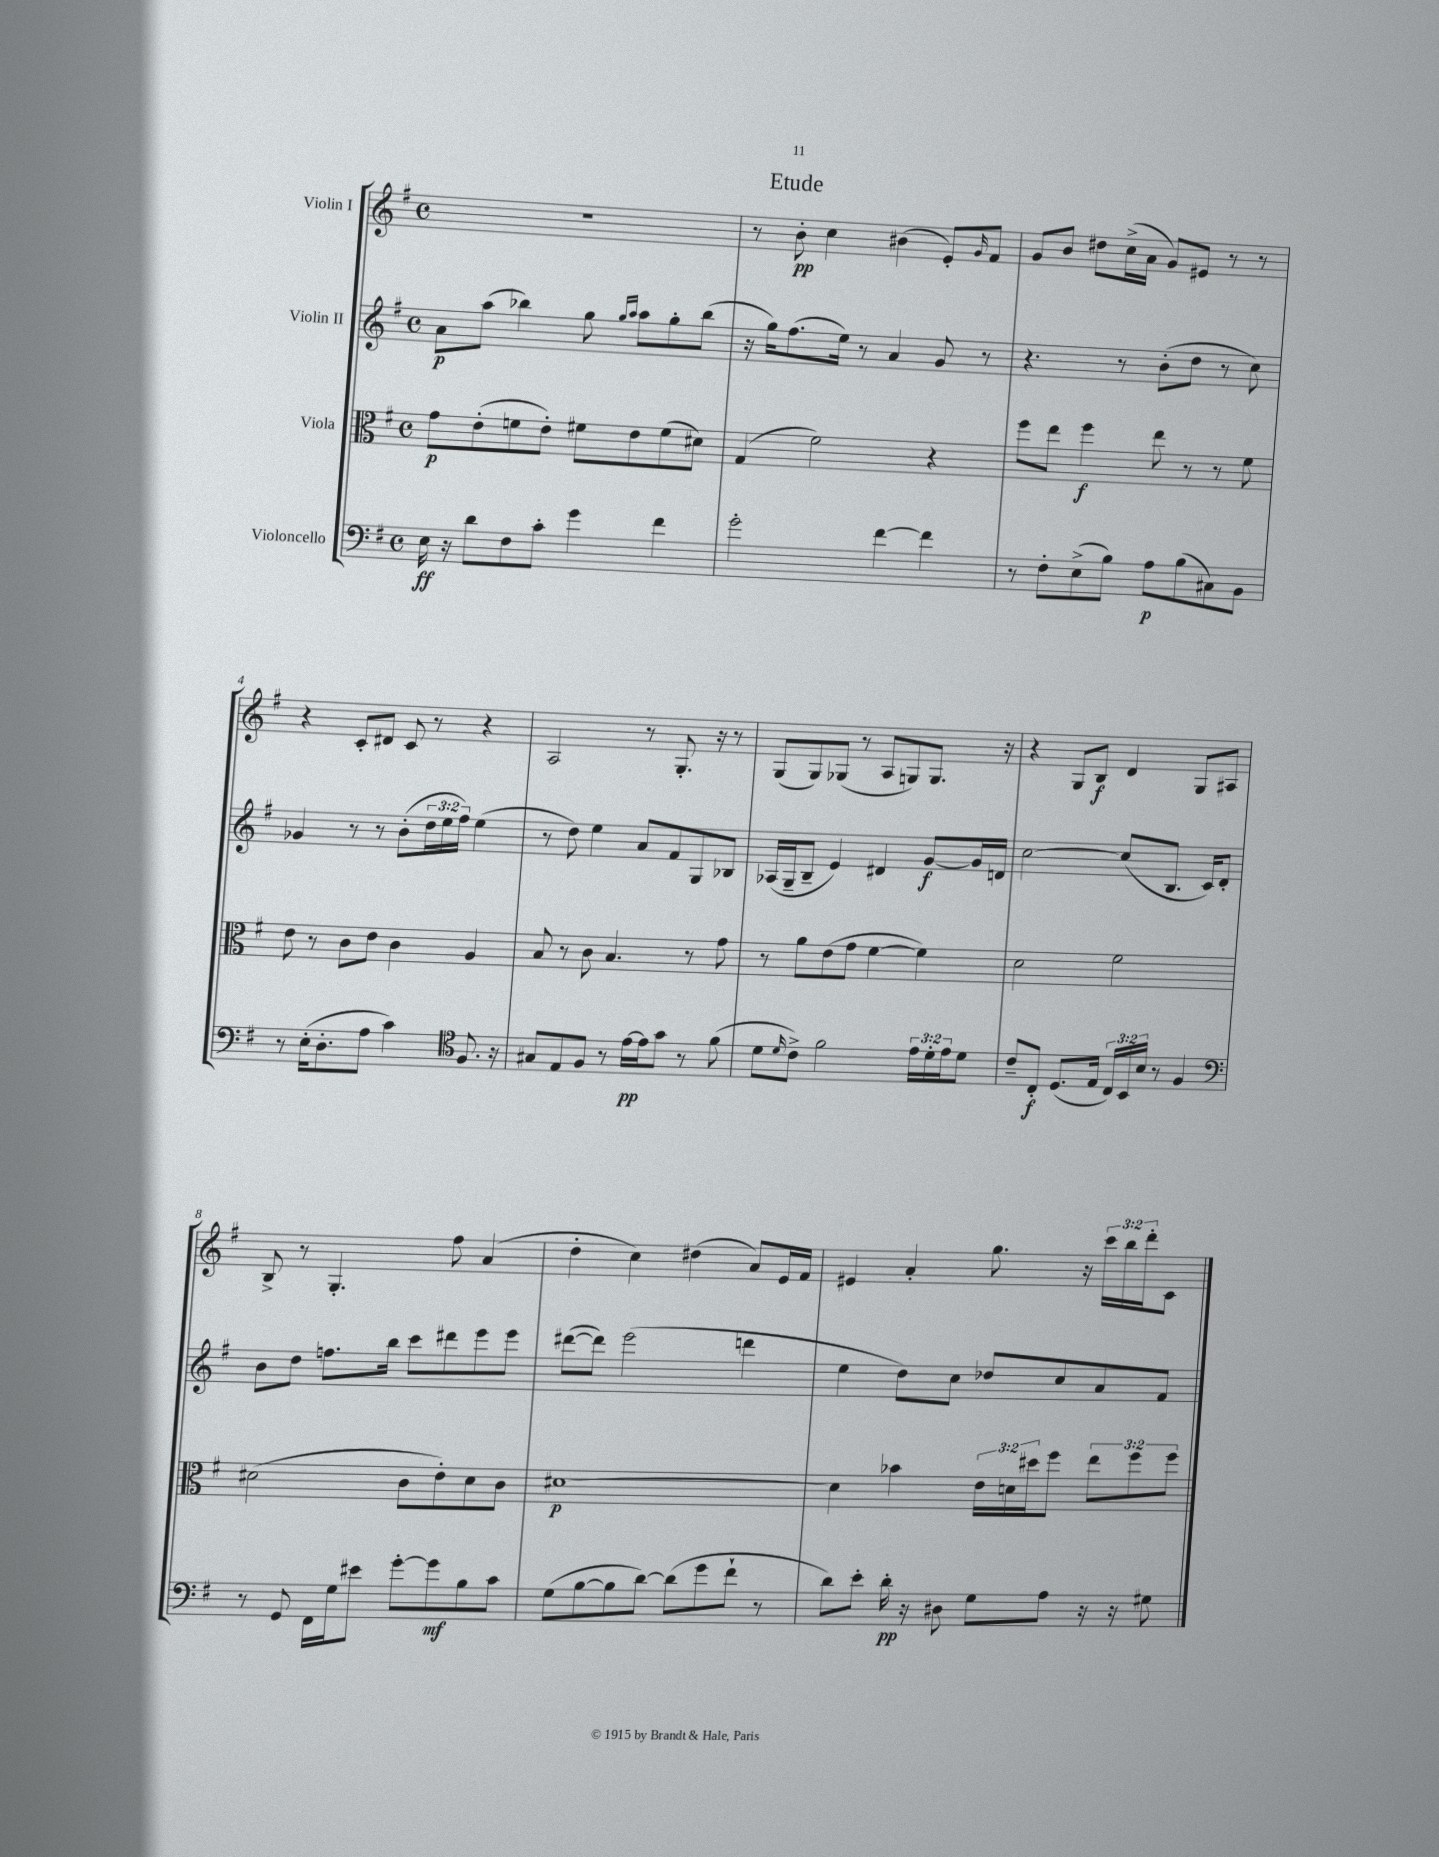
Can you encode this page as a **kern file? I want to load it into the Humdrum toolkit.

**kern	**dynam	**kern	**dynam	**kern	**dynam	**kern	**dynam
*part4	*part4	*part3	*part3	*part2	*part2	*part1	*part1
*staff4	*staff4	*staff3	*staff3	*staff2	*staff2	*staff1	*staff1
*I"Violoncello	*	*I"Viola	*	*I"Violin II	*	*I"Violin I	*
*clefF4	*	*clefC3	*	*clefG2	*	*clefG2	*
*k[f#]	*	*k[f#]	*	*k[f#]	*	*k[f#]	*
*M4/4	*	*M4/4	*	*M4/4	*	*M4/4	*
*met(c)	*	*met(c)	*	*met(c)	*	*met(c)	*
=1	=1	=1	=1	=1	=1	=1	=1
16E\	ff	8g\L	p	8a\L	p	1r	.
16r	.	.	.	.	.	.	.
8d\L	.	(8e'\	.	(8aa\J	.	.	.
8F#\	.	8fn\	.	4bb-X\)	.	.	.
8c'\J	.	8e'\J)	.	.	.	.	.
4g\	.	8f#X\L	.	8gg\	.	.	.
.	.	.	.	16qqgg/LL	.	.	.
.	.	.	.	16qqaa/JJ	.	.	.
.	.	8e\	.	8aa\L	.	.	.
4f#\	.	(8f#\	.	8gg'\	.	.	.
.	.	8d#X\J)	.	(8bb-\J	.	.	.
=2	=2	=2	=2	=2	=2	=2	=2
2g'\	.	(4G/	.	16r	.	8r	.
.	.	.	.	16gg\KL)	.	.	.
.	.	.	.	(8.ff#\	.	8b'\	pp
.	.	2f#\)	.	.	.	4cc\	.
.	.	.	.	16ee\Jk)	.	.	.
.	.	.	.	8r	.	.	.
[4f#\	.	.	.	4a/	.	(4b#X\	.
4f#\]	.	4r	.	8g/	.	8e'/L)	.
.	.	.	.	.	.	16qqg/	.
.	.	.	.	8r	.	8f#/J	.
=3	=3	=3	=3	=3	=3	=3	=3
8r	.	8ff#\L	.	4.r	.	8g/L	.
8F#'\L	.	8ee\J	.	.	.	8b/J	.
(8E^\	.	4ff#\	f	.	.	8dd#X\L	.
8B\J)	.	.	.	8r	.	(16cc^\L	.
.	.	.	.	.	.	16a\JJ	.
8A\L	p	8ee\	.	(8b'\L	.	8g/L)	.
(8B\	.	8r	.	8dd\J	.	8e#X/J	.
8C#X\)	.	8r	.	8r	.	8r	.
8BB\J	.	8f#\	.	8cc\)	.	8r	.
!!LO:LB:g=z
=4	=4	=4	=4	=4	=4	=4	=4
8r	.	8e\	.	4g-X/	.	4r	.
(16E'\KL	.	8r	.	.	.	.	.
8.D'\	.	.	.	.	.	.	.
.	.	8c\L	.	8r	.	8c'/L	.
8A\J	.	8e\J	.	8r	.	8d#X/J	.
4c\)	.	4c\	.	(8b'\L	.	8c/	.
.	.	.	.	24dd\L	.	8r	.
.	.	.	.	24ee\	.	.	.
.	.	.	.	24ff#\JJ)	.	.	.
*clefC4	*	*	*	*	*	*	*
8.F#/	.	4A/	.	(4ee\	.	4r	.
16r	.	.	.	.	.	.	.
=5	=5	=5	=5	=5	=5	=5	=5
8G#X/L	.	8B/	.	8r	.	2A/	.
8E/	.	8r	.	8dd\)	.	.	.
8F#/J	.	8c\	.	4ee\	.	.	.
8r	.	4.B/	.	.	.	.	.
[16e\LL	pp	.	.	8a/L	.	8r	.
16e\J]	.	.	.	.	.	.	.
8g\J	.	.	.	8f#/	.	8.G'/	.
8r	.	8r	.	8G/	.	.	.
.	.	.	.	.	.	16r	.
(8f#\	.	8g\	.	8B-X/J	.	8r	.
=6	=6	=6	=6	=6	=6	=6	=6
8d\L	.	8r	.	(16A-X/LL	.	(8G/L	.
.	.	.	.	16G~/J	.	.	.
16qqd/	.	.	.	.	.	.	.
8c^\J)	.	8a\L	.	8B~/J	.	8G/)	.
2f#\	.	(8e\	.	4e/)	.	(8G-X/J	.
.	.	8g\J	.	.	.	8r	.
.	.	[4f#\	.	4d#X/	.	8A/L	.
.	.	.	.	.	.	8Gn/)	.
24e\LL	.	4f#\])	.	[8g/L	f	8.G/J	.
24d'\	.	.	.	.	.	.	.
24e\J	.	.	.	.	.	.	.
8d\J	.	.	.	16g/L]	.	.	.
.	.	.	.	16dn/JJ	.	16r	.
=7	=7	=7	=7	=7	=7	=7	=7
8c~/L	.	2d\	.	[2cc\	.	4r	.
8C'/J	f	.	.	.	.	.	.
(8.D/L	.	.	.	.	.	8G/L	.
.	.	.	.	.	.	8B/J	f
16E/Jk	.	.	.	.	.	.	.
24C/LL)	.	2f#\	.	(8cc/L]	.	4d/	.
24BB/	.	.	.	.	.	.	.
24B/JJ	.	.	.	.	.	.	.
8r	.	.	.	8.B/J	.	.	.
4F#/	.	.	.	.	.	8G/L	.
.	.	.	.	16c/KL)	.	.	.
.	.	.	.	8d'/J	.	8A#X/J	.
!!LO:LB:g=z
=8	=8	=8	=8	=8	=8	=8	=8
*clefF4	*	*	*	*	*	*	*
8r	.	(2d#X\	.	8b\L	.	8B^/	.
8GG/	.	.	.	8dd\J	.	8r	.
16FF#\LL	.	.	.	8.ffn\L	.	4.G'/	.
16G\J	.	.	.	.	.	.	.
8e#X\J	.	.	.	.	.	.	.
.	.	.	.	16bb\Jk	.	.	.
[8g'\L	.	8c\L	.	8ccc\L	.	.	.
8g\]	mf	8e'\)	.	8ddd#X\	.	8ff#\	.
8B\	.	8d#\	.	8eee\	.	(4a/	.
8c\J	.	8c\J	.	8eee\J	.	.	.
=9	=9	=9	=9	=9	=9	=9	=9
(8G\L	.	[1d#X	p	([8ddd#X\L	.	4dd'\	.
[8B\	.	.	.	8ddd#\J])	.	.	.
8B\]	.	.	.	(2eee\	.	4cc\)	.
[8d\J)	.	.	.	.	.	.	.
(8d\L]	.	.	.	.	.	(4dd#X\	.
8g\	.	.	.	.	.	.	.
8f#`\J	.	.	.	4dddn\	.	8a/L)	.
8r	.	.	.	.	.	16e/L	.
.	.	.	.	.	.	16f#/JJ	.
=10	=10	=10	=10	=10	=10	=10	=10
8d\L)	.	4d#\]	.	4ee\	.	4e#X/	.
8e'\J	.	.	.	.	.	.	.
16d'\	pp	4b-X\	.	8dd\L)	.	4a'/	.
16r	.	.	.	.	.	.	.
8D#X\	.	.	.	8cc\J	.	.	.
8G\L	.	24e\LL	.	8dd-X/L	.	8.gg\	.
.	.	24dn\	.	.	.	.	.
.	.	24dd#X\J	.	.	.	.	.
8A\J	.	8ff#\J	.	8cc/	.	.	.
.	.	.	.	.	.	16r	.
16r	.	12ee\L	.	8a/	.	24ccc\LL	.
.	.	.	.	.	.	24bb\	.
16r	.	.	.	.	.	.	.
.	.	12ff#\	.	.	.	24ddd'\J	.
8G#X\	.	.	.	8f#/J	.	8c\J	.
.	.	12ff#\J	.	.	.	.	.
==	==	==	==	==	==	==	==
*-	*-	*-	*-	*-	*-	*-	*-
